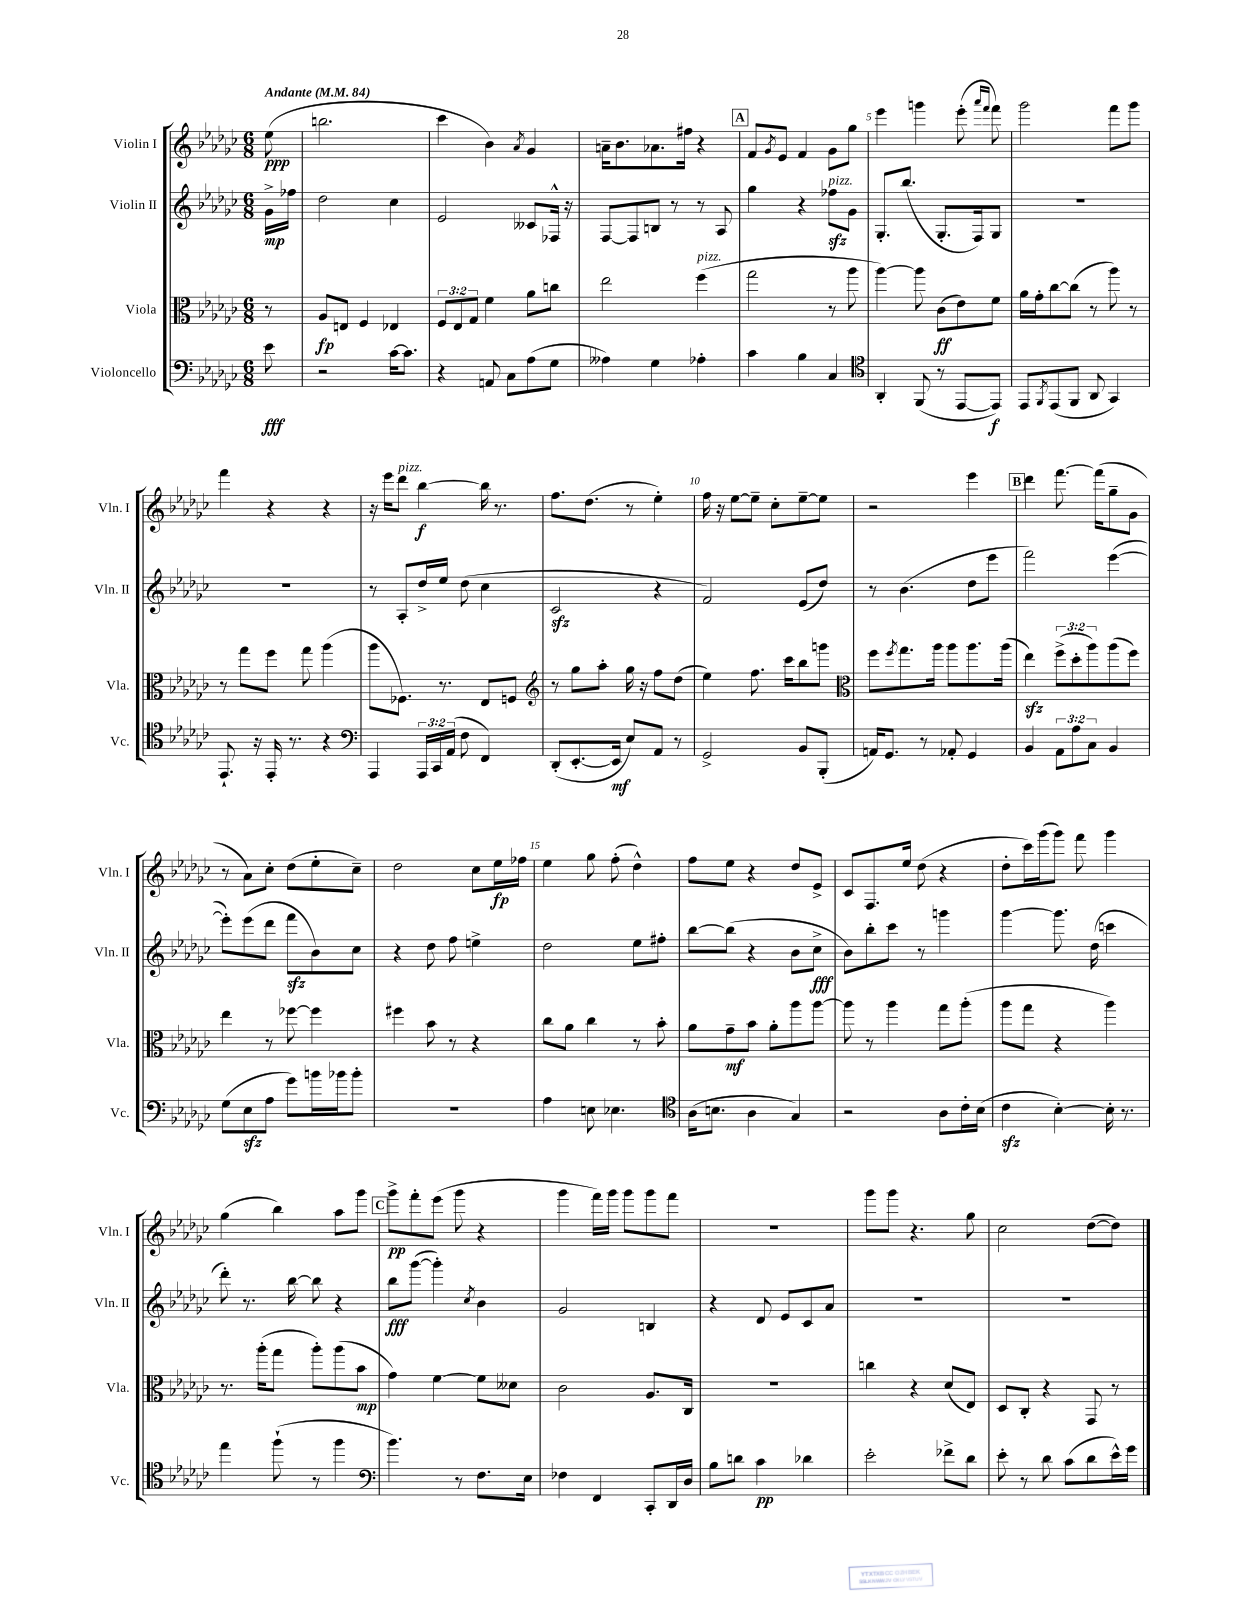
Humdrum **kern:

**kern	**dynam	**kern	**dynam	**kern	**dynam	**kern	**dynam
*part4	*part4	*part3	*part3	*part2	*part2	*part1	*part1
*staff4	*staff4	*staff3	*staff3	*staff2	*staff2	*staff1	*staff1
*I"Violoncello	*	*I"Viola	*	*I"Violin II	*	*I"Violin I	*
*I'Vc.	*	*I'Vla.	*	*I'Vln. II	*	*I'Vln. I	*
*clefF4	*	*clefC3	*	*clefG2	*	*clefG2	*
*k[b-e-a-d-g-c-]	*	*k[b-e-a-d-g-c-]	*	*k[b-e-a-d-g-c-]	*	*k[b-e-a-d-g-c-]	*
*M6/8	*	*M6/8	*	*M6/8	*	*M6/8	*
*MM84	*	*MM84	*	*MM84	*	*MM84	*
=	=	=	=	=	=	=	=
!	!	!	!	!	!	!LO:TX:a:B:t=Andante	!
8e-\	fff	8r	.	16g-^\LL	mp	(8ee-\	ppp
.	.	.	.	16ff-X\JJ	.	.	.
=1	=1	=1	=1	=1	=1	=1	=1
2r	.	8A-/L	fp	2dd-\	.	2.bbn\	.
.	.	8En/J	.	.	.	.	.
.	.	4F/	.	.	.	.	.
[16c-\KL	.	4E-X/	.	4cc-\	.	.	.
8.c-\J]	.	.	.	.	.	.	.
=2	=2	=2	=2	=2	=2	=2	=2
4r	.	12F/L	.	2e-/	.	4ccc-\	.
.	.	12E-/	.	.	.	.	.
.	.	12G-/J	.	.	.	.	.
8AAn/	.	4f\	.	.	.	4b-\)	.
8C-\L	.	.	.	.	.	.	.
.	.	.	.	.	.	8qa-/	.
(8A-\	.	8a-\L	.	8c--X/L	.	4g-/	.
8G-\J	.	8ccn\J	.	16F-X^^/Jk	.	.	.
.	.	.	.	16r	.	.	.
=3	=3	=3	=3	=3	=3	=3	=3
4A--X\)	.	2ee-\	.	[8F/L	.	16an~\KL	.
.	.	.	.	.	.	8.b-\	.
.	.	.	.	8F/]	.	.	.
4G-\	.	.	.	8Bn/J	.	8.a-X\	.
.	.	.	.	8r	.	.	.
.	.	.	.	.	.	16ff#X\Jk	.
!	!	!LO:TX:a:i:t=pizz.	!	!	!	!	!
4A-X'\	.	(4ff\	.	8r	.	4r	.
.	.	.	.	8A-/	.	.	.
!!LO:REH:place=s1:t=A
=4	=4	=4	=4	=4	=4	=4	=4
4c-\	.	2gg-\	.	4gg-\	.	8f/L	.
.	.	.	.	.	.	8qg-/	.
.	.	.	.	.	.	8e-/J	.
4B-\	.	.	.	4r	.	4f/	.
!	!	!	!	!LO:TX:a:i:t=pizz.	!	!	!
4C-/	.	8r	.	8ff-Xzz\L	.	8g-\L	.
.	.	8aa-\	.	8g-\J	.	8gg-\J	.
=5	=5	=5	=5	=5	=5	=5	=5
*clefC4	*	*	*	*	*	*	*
4AA-'/	.	[4aa-\)	.	8.G-'/L	.	4eee-\	.
.	.	.	.	(8.bb-/J	.	.	.
(8FF/	.	8aa-\]	.	.	.	4gggn\	.
8r	.	(8c-\L	ff	8.G-'/L	.	.	.
[8EE-/L	.	8e-\)	.	.	.	(8eee-'\	.
.	.	.	.	16F/k)	.	.	.
.	.	.	.	.	.	16qqaaa-/LL	.
.	.	.	.	.	.	16qqfff/JJ	.
8EE-/J])	f	8f\J	.	8G-/J	.	8fff\)	.
=6	=6	=6	=6	=6	=6	=6	=6
8EE-/L	.	16a-\LL	.	2.r	.	2ggg-\	.
.	.	16g-'\J	.	.	.	.	.
8qFF/	.	.	.	.	.	.	.
(8EE-/	.	[8cc-\	.	.	.	.	.
8FF/J	.	(8cc-\J]	.	.	.	.	.
8AA-/	.	8r	.	.	.	.	.
4GG-/)	.	8aa-\)	.	.	.	8fff\L	.
.	.	8r	.	.	.	8ggg-\J	.
!!LO:LB:g=z
=7	=7	=7	=7	=7	=7	=7	=7
8.EE-`/	.	8r	.	2.r	.	4fff\	.
.	.	8gg-\L	.	.	.	.	.
16r	.	.	.	.	.	.	.
16EE-'/	.	8ff\J	.	.	.	4r	.
8.r	.	.	.	.	.	.	.
.	.	8gg-\	.	.	.	.	.
4r	.	(4aa-\	.	.	.	4r	.
=8	=8	=8	=8	=8	=8	=8	=8
*clefF4	*	*	*	*	*	*	*
4AAA-/	.	8aa-\L	.	8r	.	16r	.
.	.	.	.	.	.	16eee-\KL	.
!	!	!	!	!	!	!LO:TX:a:i:t=pizz.	!
.	.	8.F-X\J)	.	8A-'/L	.	8ddd-\J	.
24AAA-/LL	.	.	.	16dd-^/L	.	[4bb-\	f
24CC-/	.	.	.	.	.	.	.
.	.	8.r	.	16ee-/JJ	.	.	.
(24AA-/JJ	.	.	.	.	.	.	.
8F\	.	.	.	(8dd-\	.	.	.
4FF/)	.	8E-/L	.	4cc-\	.	16bb-\]	.
.	.	.	.	.	.	8.r	.
.	.	8Fn/J	.	.	.	.	.
=9	=9	=9	=9	=9	=9	=9	=9
*	*	*clefG2	*	*	*	*	*
(8DD-'/L	.	8r	.	2c-zz/	.	8.ff\L	.
[8.EE-'/	.	8gg-\L	.	.	.	.	.
.	.	.	.	.	.	(8.dd-\J	.
.	.	8aa-'\J	.	.	.	.	.
16EE-/Jk]	mf	.	.	.	.	.	.
8E-/L)	.	16gg-\	.	.	.	8r	.
.	.	16r	.	.	.	.	.
8AA-/J	.	8ff\L	.	4r	.	4ee-'\)	.
8r	.	(8dd-\J	.	.	.	.	.
=10	=10	=10	=10	=10	=10	=10	=10
2GG-^/	.	4ee-\)	.	2f/)	.	16ff\	.
.	.	.	.	.	.	16r	.
.	.	.	.	.	.	[8ee-\L	.
.	.	8.ff\	.	.	.	8ee-~\J]	.
.	.	.	.	.	.	8cc-'\L	.
.	.	16ccc-\KL	.	.	.	.	.
8BB-/L	.	8bb-\	.	(8e-/L	.	[8ee-~\	.
(8BBB-'/J	.	8gggn\J	.	8dd-/J)	.	8ee-\J]	.
=11	=11	=11	=11	=11	=11	=11	=11
*	*	*clefC3	*	*	*	*	*
16AAn/KL)	.	8ff\L	.	8r	.	2r	.
8.GG-/J	.	.	.	.	.	.	.
.	.	8qff/	.	.	.	.	.
.	.	8.gg-\	.	(4.b-\	.	.	.
8r	.	.	.	.	.	.	.
.	.	16aa-\Jk	.	.	.	.	.
8AA-X'/	.	8aa-\L	.	.	.	.	.
4GG-/	.	8.aa-\	.	8dd-\L	.	4eee-\	.
.	.	.	.	8eee-\J	.	.	.
.	.	(16aa-\Jk	.	.	.	.	.
!!LO:REH:place=s1:t=B
=12	=12	=12	=12	=12	=12	=12	=12
4BB-/	.	4ee-zz\)	.	2fff\)	.	4ddd-\	.
12AA-\L	.	(12ff^\L	.	.	.	[8.fff\	.
12A-\	.	12dd-'\	.	.	.	.	.
12C-\J	.	12aa-\)	.	.	.	.	.
.	.	.	.	.	.	(16fff\KL]	.
4BB-/	.	(8aa-\	.	([4eee-\	.	8gg-~\	.
.	.	8ff\J)	.	.	.	8g-\J	.
!!LO:LB:g=z
=13	=13	=13	=13	=13	=13	=13	=13
(8G-\L	.	4ee-\	.	8eee-'\L])	.	8r	.
8E-zz\	.	.	.	(8eee-\	.	8a-\L)	.
8A-\J	.	8r	.	8ddd-\J	.	8cc-'\J	.
8g-\L)	.	[8ff-X\	.	8fffzz\L	.	(8dd-\L	.
16bn\L	.	4ff-\]	.	8b-\)	.	8ee-'\	.
16b-X\J	.	.	.	.	.	.	.
8b-'\J	.	.	.	8cc-\J	.	8cc-~\J)	.
=14	=14	=14	=14	=14	=14	=14	=14
2.r	.	4ff#X\	.	4r	.	2dd-\	.
.	.	8b-\	.	8dd-\	.	.	.
.	.	8r	.	8ff\	.	.	.
.	.	4r	.	4een^\	.	8cc-\L	.
.	.	.	.	.	.	16ee-\L	fp
.	.	.	.	.	.	16ff-X\JJ	.
=15	=15	=15	=15	=15	=15	=15	=15
4A-\	.	8cc-\L	.	2dd-\	.	4ee-\	.
.	.	8a-\J	.	.	.	.	.
8En\	.	4cc-\	.	.	.	8gg-\	.
4.E-X\	.	.	.	.	.	(8ff'\	.
.	.	8r	.	8ee-\L	.	4dd-^^\)	.
.	.	8b-'\	.	8ff#X'\J	.	.	.
=16	=16	=16	=16	=16	=16	=16	=16
*clefC4	*	*	*	*	*	*	*
(16A-\KL	.	8a-\L	.	[8bb-\L	.	8ff\L	.
8.Bn\J	.	.	.	.	.	.	.
.	.	8g-~\	mf	(8bb-\J]	.	8ee-\J	.
4A-\	.	8b-\J	.	4r	.	4r	.
.	.	8a-'\L	.	.	.	.	.
4G-/)	.	8aa-\	.	8b-\L	.	8dd-/L	.
.	.	[8aa-\J	.	8cc-^\J	fff	8e-^/J	.
=17	=17	=17	=17	=17	=17	=17	=17
2r	.	8aa-\]	.	8b-\L)	.	8c-/L	.
.	.	8r	.	8bb-'\	.	8.F/	.
.	.	4aa-\	.	8ccc-\J	.	.	.
.	.	.	.	.	.	16ee-/Jk	.
.	.	.	.	8r	.	(8dd-\	.
8A-\L	.	8gg-\L	.	4gggn\	.	4r	.
16c-'\L	.	(8aa-'\J	.	.	.	.	.
(16B-\JJ	.	.	.	.	.	.	.
=18	=18	=18	=18	=18	=18	=18	=18
4c-zz\	.	8aa-\L	.	[4ggg-\	.	8dd-'\L	.
.	.	8gg-\J	.	.	.	16ccc-\L)	.
.	.	.	.	.	.	(16ggg-\J	.
[4B-'\)	.	4r	.	8.ggg-\]	.	8ggg-\J)	.
.	.	.	.	.	.	8fff\	.
.	.	.	.	(16dd-\	.	.	.
16B-'\]	.	4aa-\)	.	4cccn\	.	4ggg-\	.
8.r	.	.	.	.	.	.	.
!!LO:LB:g=z
=19	=19	=19	=19	=19	=19	=19	=19
4ee-\	.	8.r	.	8ddd-'\)	.	(4gg-\	.
.	.	.	.	8.r	.	.	.
.	.	(16aa-'\KL	.	.	.	.	.
(8ff`\	.	8gg-\J	.	.	.	4bb-\)	.
.	.	.	.	[16bb-\	.	.	.
8r	.	8aa-'\L)	.	8bb-\]	.	.	.
4ff\	.	(8aa-\	.	4r	.	8aa-\L	.
.	.	8b-\J	mp	.	.	8ggg-\J	.
!!LO:REH:place=s1:t=C
=20	=20	=20	=20	=20	=20	=20	=20
*clefF4	*	*	*	*	*	*	*
4.b-\)	.	4g-\)	.	8bb-\L	fff	8ggg-^\L	pp
.	.	.	.	([8ggg-\J	.	8fff'\	.
.	.	[4f\	.	4ggg-'\])	.	(8eee-\J	.
8r	.	.	.	.	.	8ggg-\	.
.	.	.	.	8qcc-/	.	.	.
8.F\L	.	8f\L]	.	4b-\	.	4r	.
.	.	8d--X\J	.	.	.	.	.
16E-\Jk	.	.	.	.	.	.	.
=21	=21	=21	=21	=21	=21	=21	=21
4F-X\	.	2c-\	.	2g-/	.	4ggg-\	.
4FF/	.	.	.	.	.	16fff\LL)	.
.	.	.	.	.	.	16ggg-\JJ	.
.	.	.	.	.	.	8ggg-\L	.
8CC-'/L	.	8.A-/L	.	4Bn/	.	8ggg-\	.
16DD-/L	.	.	.	.	.	8fff\J	.
16D-/JJ	.	16C-/Jk	.	.	.	.	.
=22	=22	=22	=22	=22	=22	=22	=22
8B-\L	.	2.r	.	4r	.	2.r	.
8dn\J	.	.	.	.	.	.	.
4c-\	pp	.	.	8d-/	.	.	.
.	.	.	.	8e-/L	.	.	.
4d-X\	.	.	.	8c-/	.	.	.
.	.	.	.	8a-/J	.	.	.
=23	=23	=23	=23	=23	=23	=23	=23
2e-'\	.	4ccn\	.	2.r	.	8ggg-\L	.
.	.	.	.	.	.	8ggg-\J	.
.	.	4r	.	.	.	4.r	.
8f-X^\L	.	(8d-/L	.	.	.	.	.
8d-\J	.	8E-/J)	.	.	.	8gg-\	.
=24	=24	=24	=24	=24	=24	=24	=24
8e-'\	.	8D-/L	.	2.r	.	2cc-\	.
8r	.	8C-'/J	.	.	.	.	.
8d-\	.	4r	.	.	.	.	.
(8c-\L	.	.	.	.	.	.	.
8d-\	.	8GG-/	.	.	.	([8dd-\L	.
16e-^^\L)	.	8r	.	.	.	8dd-\J])	.
16g-\JJ	.	.	.	.	.	.	.
==	==	==	==	==	==	==	==
*-	*-	*-	*-	*-	*-	*-	*-
